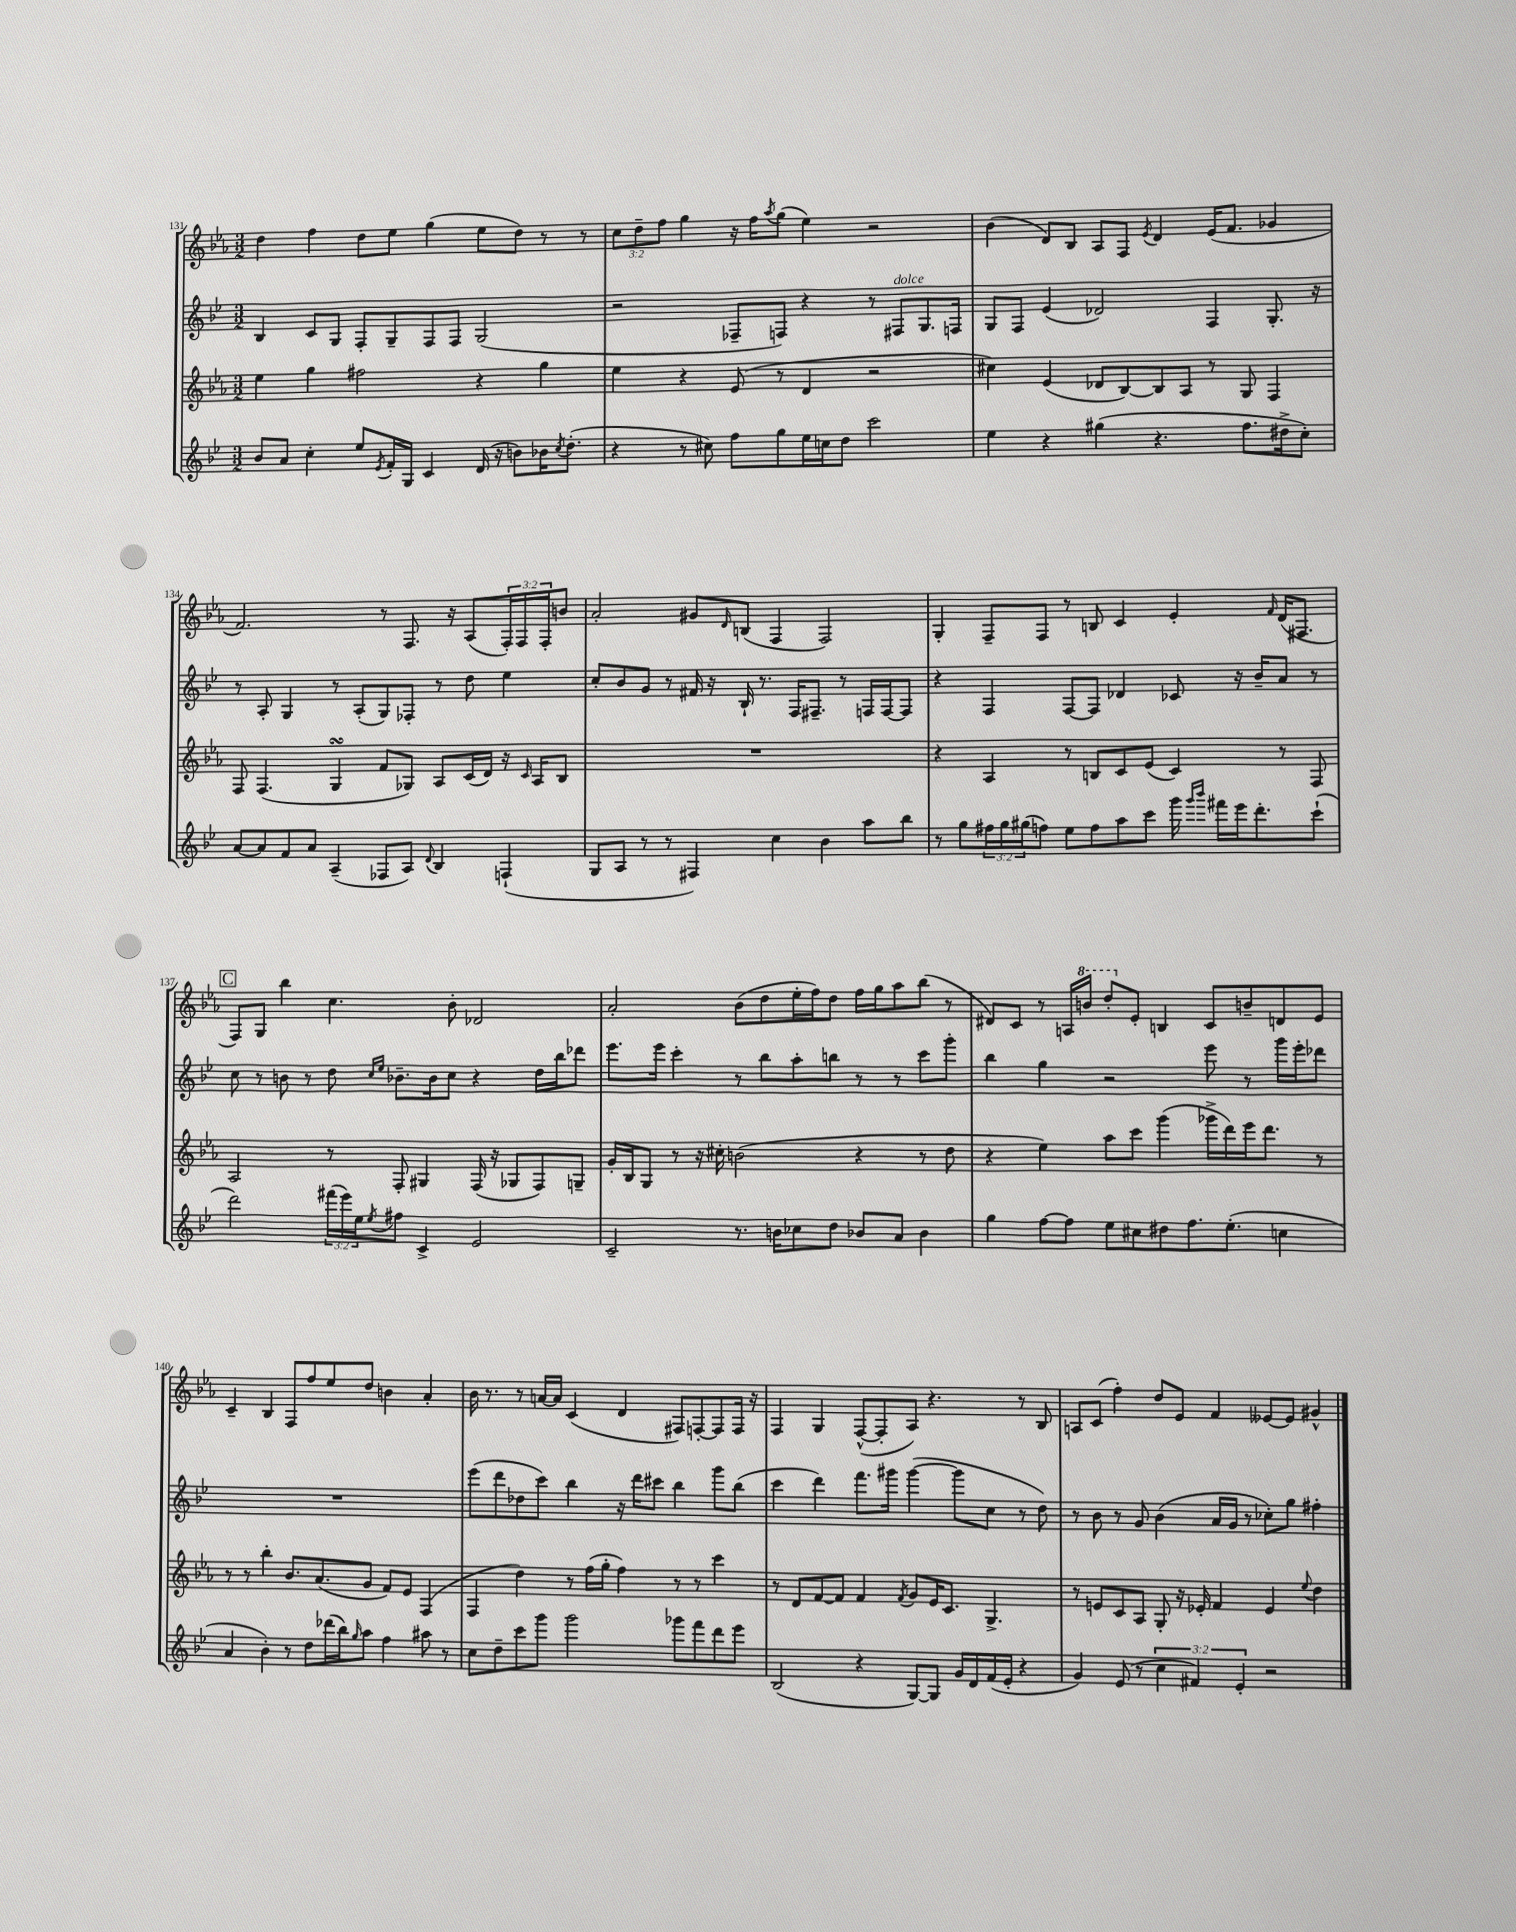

**kern	**kern	**kern	**kern
*staff4	*staff3	*staff2	*staff1
*clefG2	*clefG2	*clefG2	*clefG2
*k[b-e-]	*k[b-e-a-]	*k[b-e-]	*k[b-e-a-]
*M3/2	*M3/2	*M3/2	*M3/2
8b-	4ee-	4B-	4dd
8a	.	.	.
4cc'	4gg	8c	4ff
.	.	8G	.
8ee-	2ff#	8F'	8dd
8qe-	.	.	.
16f'	.	8G~	8ee-
16G	.	.	.
4c	.	8F	(4gg
.	.	8F	.
(16d	4r	(2G	8ee-
16r	.	.	.
8b)	.	.	8dd)
16b-	4gg	.	8r
8qcc	.	.	.
(8.dd'	.	.	.
.	.	.	8r
=	=	=	=
4r	4ee-	2r	12cc
.	.	.	12dd~
.	.	.	12ff
8r	4r	.	4gg
8cc#)	.	.	.
8ff	(8e-	8F-~	16r
.	.	.	16ff
.	.	.	8qaa-
8gg	8r	8F)	(8gg
16ee-	4d	4r	4ee-)
16cc	.	.	.
8dd	.	.	.
2ccc	2r	8r	2r
.	.	8F#	.
.	.	8.G	.
.	.	16F	.
=	=	=	=
4ee-	4cc#)	8G	(4b-
.	.	8F	.
4r	(4e-	(4e-	8d)
.	.	.	8B-
(4gg#	8d-	2d-)	8A-
.	[8B-)	.	8F
.	.	.	8qe-
4.r	8B-]	.	4d
.	8A-	.	.
.	8r	4F	(16e-
.	.	.	8.f
8.ff	8G	.	.
.	4F	8.G'	4g-
16dd#^	.	.	.
8cc')	.	.	.
.	.	16r	.
=	=	=	=
[8a	8F	8r	2.f)
8a]	(4.F	8A'	.
8f	.	4G	.
8a	.	.	.
(4A~	4G	8r	.
.	.	(8A'	.
8F-	8f	8G)	8r
8A)	8G-)	8F-'	8.F
8qqd	.	.	.
4B-	8A-	8r	.
.	.	.	16r
.	(16c	8dd	(8A-
.	16d)	.	.
(4F`	16r	4ee-	24F')
.	.	.	24F
.	16qqc	.	.
.	16A-	.	.
.	.	.	24F'
.	8B-	.	8b
=	=	=	=
8G	1.r	8cc'	2a-'
8A	.	8b-	.
8r	.	8g	.
8r	.	8r	.
4F#)	.	16f#	8g#
.	.	16r	.
.	.	.	16qqd
.	.	16B-`	(8B
.	.	8.r	.
4cc	.	.	4F
.	.	16F	.
.	.	8.F#~	.
4b-	.	.	2F)
.	.	8r	.
8aa	.	16F	.
.	.	[16F	.
8bb-	.	8F]	.
=	=	=	=
8r	4r	4r	4G'
8gg	.	.	.
24ff#	4A-	4F	8F~
24gg	.	.	.
(24gg#	.	.	.
8ff)	.	.	8F
8ee-	8r	[8F	8r
8ff	8B	8F]	8B
8aa	8c	4d-	4c
8ccc	(8e-	.	.
16ggg	4c)	8c-	4e-'
16qqggg	.	.	.
16qqbbb-	.	.	.
16fff#	.	.	.
16eee-	.	16r	.
8.ddd'	.	16b-~	.
.	.	.	16qqf
.	8r	8a	(16d
.	.	.	8.F#
(8ccc`	8F	8r	.
=	=	=	=
2ddd)	2A-	8cc	8F)
.	.	8r	8G
.	.	8b	4bb-
.	.	8r	.
(24fff#	8r	8dd	4.cc
24eee-)	.	.	.
24ee-	.	.	.
.	.	16qqcc	.
8qee-	.	16qqee-	.
8ff#	8F'	8.b-~	.
4c^	4G#	.	.
.	.	16b-	.
.	.	8cc	8b-'
2e-	(16F	4r	2d-
.	16r	.	.
.	8G-	.	.
.	8F)	16dd	.
.	.	16bb-	.
.	8G~	8ddd-	.
=	=	=	=
2c~	16g'	8.eee-	2a-'
.	16B-	.	.
.	8G	.	.
.	.	16eee-	.
.	8r	4ccc'	.
.	16r	.	.
.	16cc#'	.	.
8.r	(2b	8r	(8b-
.	.	8bb-	8dd
16b	.	.	.
8cc-	.	8aa'	16ee-'
.	.	.	16ff)
8dd	.	8bb	8dd
8b-	4r	8r	16ff
.	.	.	16gg
8a	.	8r	8aa-
4b-	8r	8ccc	(8bb-
.	8dd	8ggg'	8r
=	=	=	=
4gg	4r	4bb-	8d#)
.	.	.	8c
[8ff	4ee-)	4gg	8r
8ff]	.	.	16A
.	.	.	16bb
8ee-	8aa-	2r	8ddd'
8cc#	8ccc	.	8e-'
8dd#	(4ggg	.	4B
8.ff	.	.	.
.	16ggg-^	8eee-	8c
(8.ee-'	16ddd)	.	.
.	16eee-	8r	8b~
.	8.ddd	.	.
4cc	.	16ggg	8d
.	.	16eee-'	.
.	8r	8ddd-	8e-
=	=	=	=
4a	8r	1.r	4c~
.	8r	.	.
4b-')	4bb-'	.	4B-
8r	8.b-	.	8F
8dd	.	.	8ff
.	(8.a-	.	.
(16ddd-	.	.	8ee-
16bb-)	.	.	.
16qqgg	.	.	.
8aa	8g	.	8dd
4ff	8f)	.	4b
.	8e-	.	.
8aa#	(4F	.	4a-'
8r	.	.	.
=	=	=	=
8cc	4F	(8eee-	16b-
.	.	.	8.r
8dd~	.	8ddd	.
8ccc	4dd)	8dd-	8r
8ggg	.	8ccc)	[16a
.	.	.	16a]
2ggg	8r	4bb-	(4c
.	(16ff	.	.
.	16gg'	.	.
.	4ff)	16r	4d
.	.	16ddd	.
.	.	8ccc#	.
8ggg-	8r	4bb-	8F#)
8fff	8r	.	[8F'
8ddd	4ccc	8ggg	8F]
8eee-	.	(8bb-	16F
.	.	.	16r
=	=	=	=
(2B-	8r	4ccc	4F
.	8d	.	.
.	[8f	4ddd)	4G
.	8f]	.	.
4r	4f	8.fff	([8F^^
.	.	.	8F']
.	.	16ggg#	.
.	8qf	.	.
[8G)	8g	([4ggg#	8A-)
8G]	16e-	.	4.r
.	8.c	.	.
16g	.	8ggg#]	.
16d	.	.	.
(16f	4.G^	8cc	.
16e-'	.	.	.
4r	.	8r	8r
.	.	8dd)	8B-
=	=	=	=
4g)	8r	8r	8A
.	8e	8b-	(8c
(8e-	8c	8r	4ff')
8r	8A-	8g	.
6cc	8G'	(4b-	8dd
.	16r	.	8e-
6f#)	.	.	.
.	16e-'	.	.
.	4f	16a	4f
.	.	16g	.
6e-'	.	.	.
.	.	8r	.
2r	4e-	8cc-')	[8e--
.	.	8gg	8e--]
.	8qqee-	.	.
.	4dd	4ff#'	4g#^^
==	==	==	==
*-	*-	*-	*-
